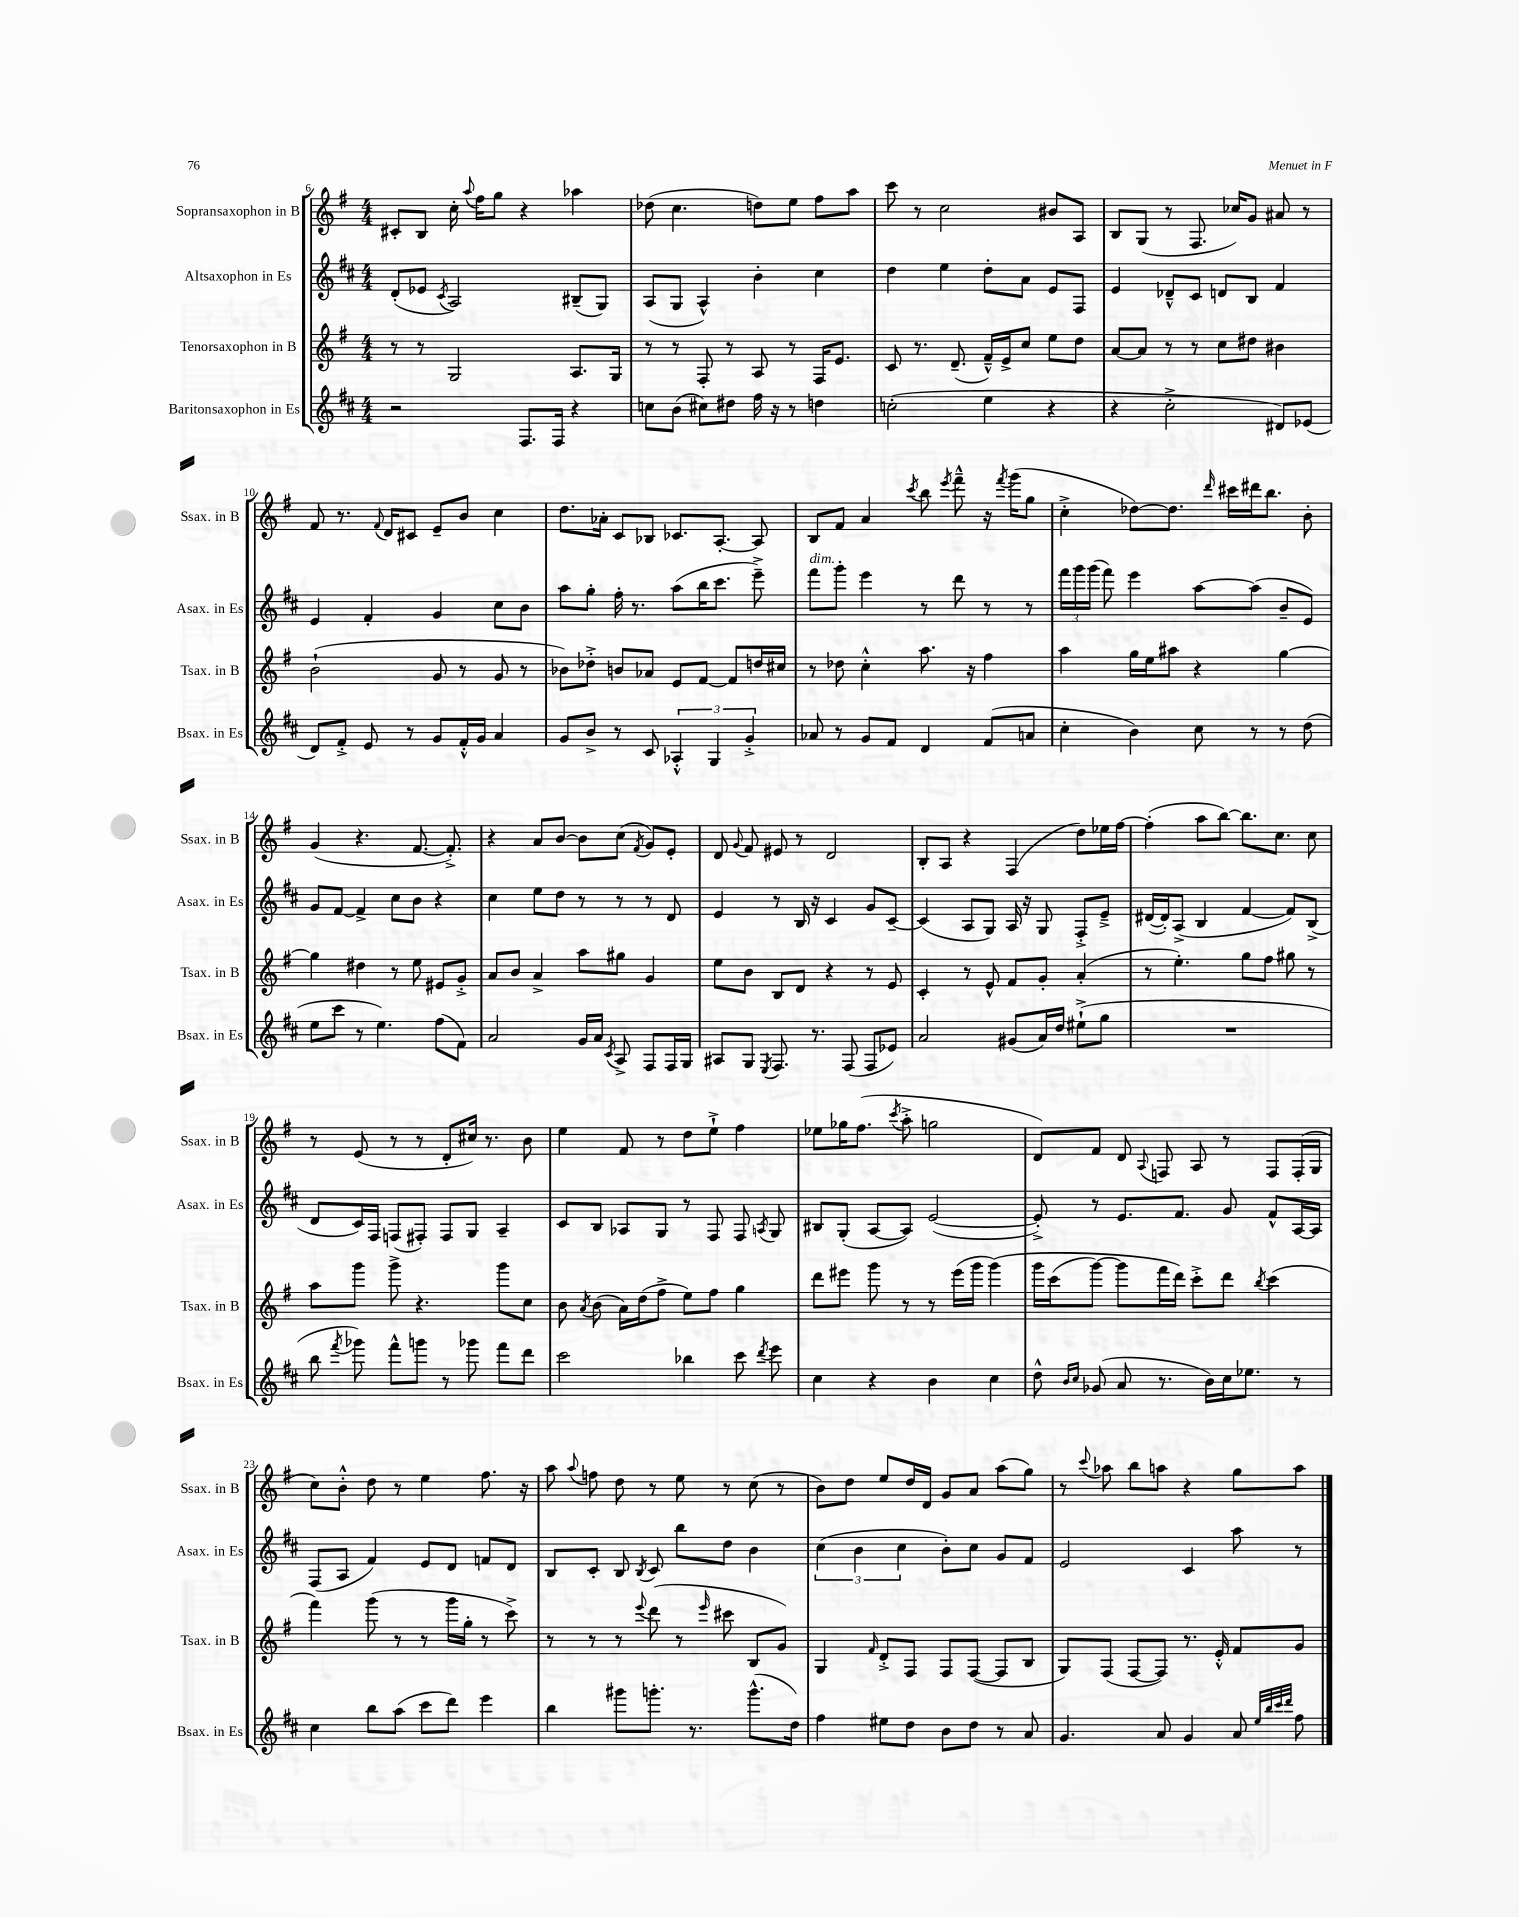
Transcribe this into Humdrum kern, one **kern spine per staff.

**kern	**kern	**kern	**kern
*staff4	*staff3	*staff2	*staff1
*clefG2	*clefG2	*clefG2	*clefG2
*k[f#c#]	*k[f#]	*k[f#c#]	*k[f#]
*M4/4	*M4/4	*M4/4	*M4/4
2r	8r	(8d'	8c#'
.	8r	8e-	8B
.	.	8qc#	.
.	2G	2A)	16cc'
.	.	.	8qqaa
.	.	.	16ff#
.	.	.	8gg
8.F#	.	.	4r
16F#	.	.	.
4r	8.A	(8B#~	4aa-
.	.	8G)	.
.	16G	.	.
=	=	=	=
8cc	8r	(8A	(8dd-
(8b	8r	8G	4.cc
8cc#)	8F#'	4A^^)	.
8dd#	8r	.	.
16ff#	8A	4b'	8dd)
16r	.	.	.
8r	8r	.	8ee
4dd	16F#	4cc#	8ff#
.	8.e	.	.
.	.	.	8aa
=	=	=	=
(2cc'	8c	4dd	8ccc
.	8.r	.	8r
.	.	4ee	2cc
.	(8.d~	.	.
4ee	16f#~^^)	8dd'	.
.	16e^	.	.
.	8cc	8a	.
4r	8ee	8e	8b#
.	8dd	8F#	8A
=	=	=	=
4r	[8a	4e	8B
.	8a]	.	(8G
2cc#'^	8r	8d-~^^	8r
.	8r	8c#	8.F#
.	8cc	8d	.
.	.	.	16cc-)
.	8dd#	8B	8g
8d#)	4b#	4f#	8a#
(8e-	.	.	8r
=	=	=	=
8d)	(2b`	4e	8f#
8f#'^	.	.	8.r
8e	.	4f#'	.
.	.	.	8qqf#
.	.	.	16d
8r	.	.	8c#
8g	8g	4g	8e~
16f#'^^	8r	.	8b
16g	.	.	.
4a	8g	8cc#	4cc
.	8r	8b	.
=	=	=	=
8g	8b-)	8aa	8.dd
8b^	8dd-'^	8gg'	.
.	.	.	16a-'
8r	8b	16ff#'	8c
.	.	8.r	.
8c#	8a-	.	8B-
6A-'^^	8e	(8aa	8.c-
.	[8f#	16bb	.
6G	.	.	.
.	.	8.ccc#	[8.A'
.	8f#]	.	.
6g'^	.	.	.
.	16dd	8eee~^)	8A]
.	16cc#	.	.
=	=	=	=
8a-	8r	8fff#	8B
8r	8dd-	8ggg'	8f#
8g	4cc'^^	4eee	4a
8f#	.	.	.
.	.	.	8qccc
4d	8.aa	8r	8bb
.	.	.	8qeee
.	.	8ddd	8fff#~^^
.	16r	.	.
(8f#	4ff#	8r	16r
.	.	.	8qfff#
.	.	.	(16ggg
8a	.	8r	8gg
=	=	=	=
4cc#'	4aa	24fff#	4cc'^
.	.	24ggg	.
.	.	(24ggg	.
.	.	8fff#)	.
4b)	16gg	4eee	[8dd-)
.	16ee	.	.
.	8aa#	.	8.dd-]
8cc#	4r	[8aa	.
.	.	.	16qqddd
.	.	.	16ccc#
8r	.	(8aa]	16ddd#
.	.	.	8.bb
8r	[4gg	8b~	.
(8dd	.	8e)	8b'
=	=	=	=
8ee	4gg]	8g	(4g
8ccc#	.	[8f#	.
8r	4dd#	4f#^]	4.r
4.ee)	.	.	.
.	8r	8cc#	.
.	8ee	8b	[8.f#
(8ff#	8e#	4r	.
.	.	.	8.f#'^])
8f#)	8g'^	.	.
=	=	=	=
2a	8a	4cc#	4r
.	8b	.	.
.	4a^	8ee	8a
.	.	8dd	[8b
16g	8aa	8r	8b]
16a	.	.	.
8qc#	.	.	.
8A^	8gg#	8r	(8cc
.	.	.	8qf#
8F#	4g	8r	8g)
16F#	.	8d	8e'
16G	.	.	.
=	=	=	=
8A#	8ee	4e	8d
.	.	.	8qqg
8G	8b	.	8f#
8qE	.	.	.
8.F#	8B	8r	8e#
.	8d	16B	8r
8.r	.	16r	.
.	4r	4c#	2d
(8F#	.	.	.
8F#	8r	8g	.
8e-)	8e	[8c#~	.
=	=	=	=
2a	4c'	(4c#]	8B'
.	.	.	8A
.	8r	8A	4r
.	8e^^	8G)	.
(8g#	8f#	16A	(4F#
.	.	16r	.
16a)	8g'	8G	.
16dd	.	.	.
(8ee#`^	(4a'	8F#'^	8dd)
8gg	.	8e~^	16ee-
.	.	.	[16ff#
=	=	=	=
1r	8r	([16d#	(4ff#']
.	.	16d#'])	.
.	4.ee')	(8A^	.
.	.	4B	8aa
.	.	.	[8bb)
.	8gg	[4f#	8.bb]
.	8ff#	.	.
.	.	.	8.cc
.	8gg#	8f#])	.
.	8r	(8B^	8cc
=	=	=	=
8bb	8aa	8d	8r
8qfff#	.	.	.
8ggg-)	8ggg	16c#)	(8e
.	.	16F#	.
8fff#^^	8ggg^	(8F	8r
8ggg	4.r	8F#')	8r
8r	.	8F#	8d'
8ggg-	.	8G	16cc#)
.	.	.	8.r
8fff#	8ggg	4A~	.
8ddd	8cc	.	8b
=	=	=	=
2ccc#	8b	8c#	4ee
.	8qa	.	.
.	(8b	8B	.
.	16a)	8A-	8f#
.	(16dd	.	.
.	8ff#^	8G	8r
4bb-	8ee)	8r	8dd
.	8ff#	8F#	8ee`^
8ccc#	4gg	8F#	4ff#
8qddd	.	8qA	.
8eee	.	8G	.
=	=	=	=
4cc#	8ddd	8B#	8ee-
.	8eee#	(8G'	16gg-
.	.	.	(8.ff#
4r	8ggg	[8A	.
.	.	.	8qccc
.	8r	8A])	8aa'^
4b	8r	([2e	2gg
.	(16eee#	.	.
.	16ggg	.	.
4cc#	&(4ggg)	.	.
=	=	=	=
8dd^^	16ggg	8e'^])	8d)
.	(16ccc	.	.
16qqb	.	.	.
16qqcc#	.	.	.
(8g-	[8ggg)	8r	8f#
8a	8ggg]	8.e	8d
.	.	.	8qqA
8.r	16fff#	.	8F
.	16ddd&)	8.f#	.
.	8ccc'^	.	8A
16b)	.	.	.
16cc#	8ddd	8g	8r
8.ee-	.	.	.
.	8qbb	.	.
.	(4ccc	8f#^^	8F
8r	.	[16A	(16F'
.	.	16A]	16G
=	=	=	=
4cc#	4fff#)	(8F#	8cc)
.	.	8A	8b'^^
8bb	(8ggg	4f#)	8dd
(8aa	8r	.	8r
8ccc#	8r	8e	4ee
8ddd)	16ggg	8d	.
.	16gg'	.	.
4eee	8r	8f	8.ff#
.	8ccc^)	8d	.
.	.	.	16r
=	=	=	=
4bb	8r	8B	8aa
.	.	.	8qqaa
.	8r	8c#'	8ff
8ggg#	8r	8B	8dd
.	8qqeee	8qB	.
8.ggg'	(8ddd	8c#	8r
.	8r	8bb	8ee
8.r	.	.	.
.	16qqeee	.	.
.	8ccc#	8dd	8r
(8.ggg^^	8B	4b	(8cc
.	8g)	.	8r
16dd)	.	.	.
=	=	=	=
4ff#	4G	(6cc#	8b)
.	.	.	8dd
.	.	6b	.
.	16qqf#	.	.
8ee#	8d'^	.	8ee
.	.	6cc#	.
8dd	8F#	.	16dd
.	.	.	16d
8b	8F#	8b')	8g
8dd	([8F#	8cc#	8a
8r	8F#]	8g	(8aa
8a	8B	8f#	8gg)
=	=	=	=
4.g	8G)	2e	8r
.	.	.	8qqccc
.	(8F#	.	8aa-
.	[8F#	.	8bb
8a	8F#])	.	8aa
4g	8.r	4c#	4r
.	16e'^^	.	.
8a	8f#	8aa	8gg
32qqee	.	.	.
32qqbb	.	.	.
32qqccc#	.	.	.
32qqddd	.	.	.
8ff#	8g	8r	8aa
==	==	==	==
*-	*-	*-	*-
